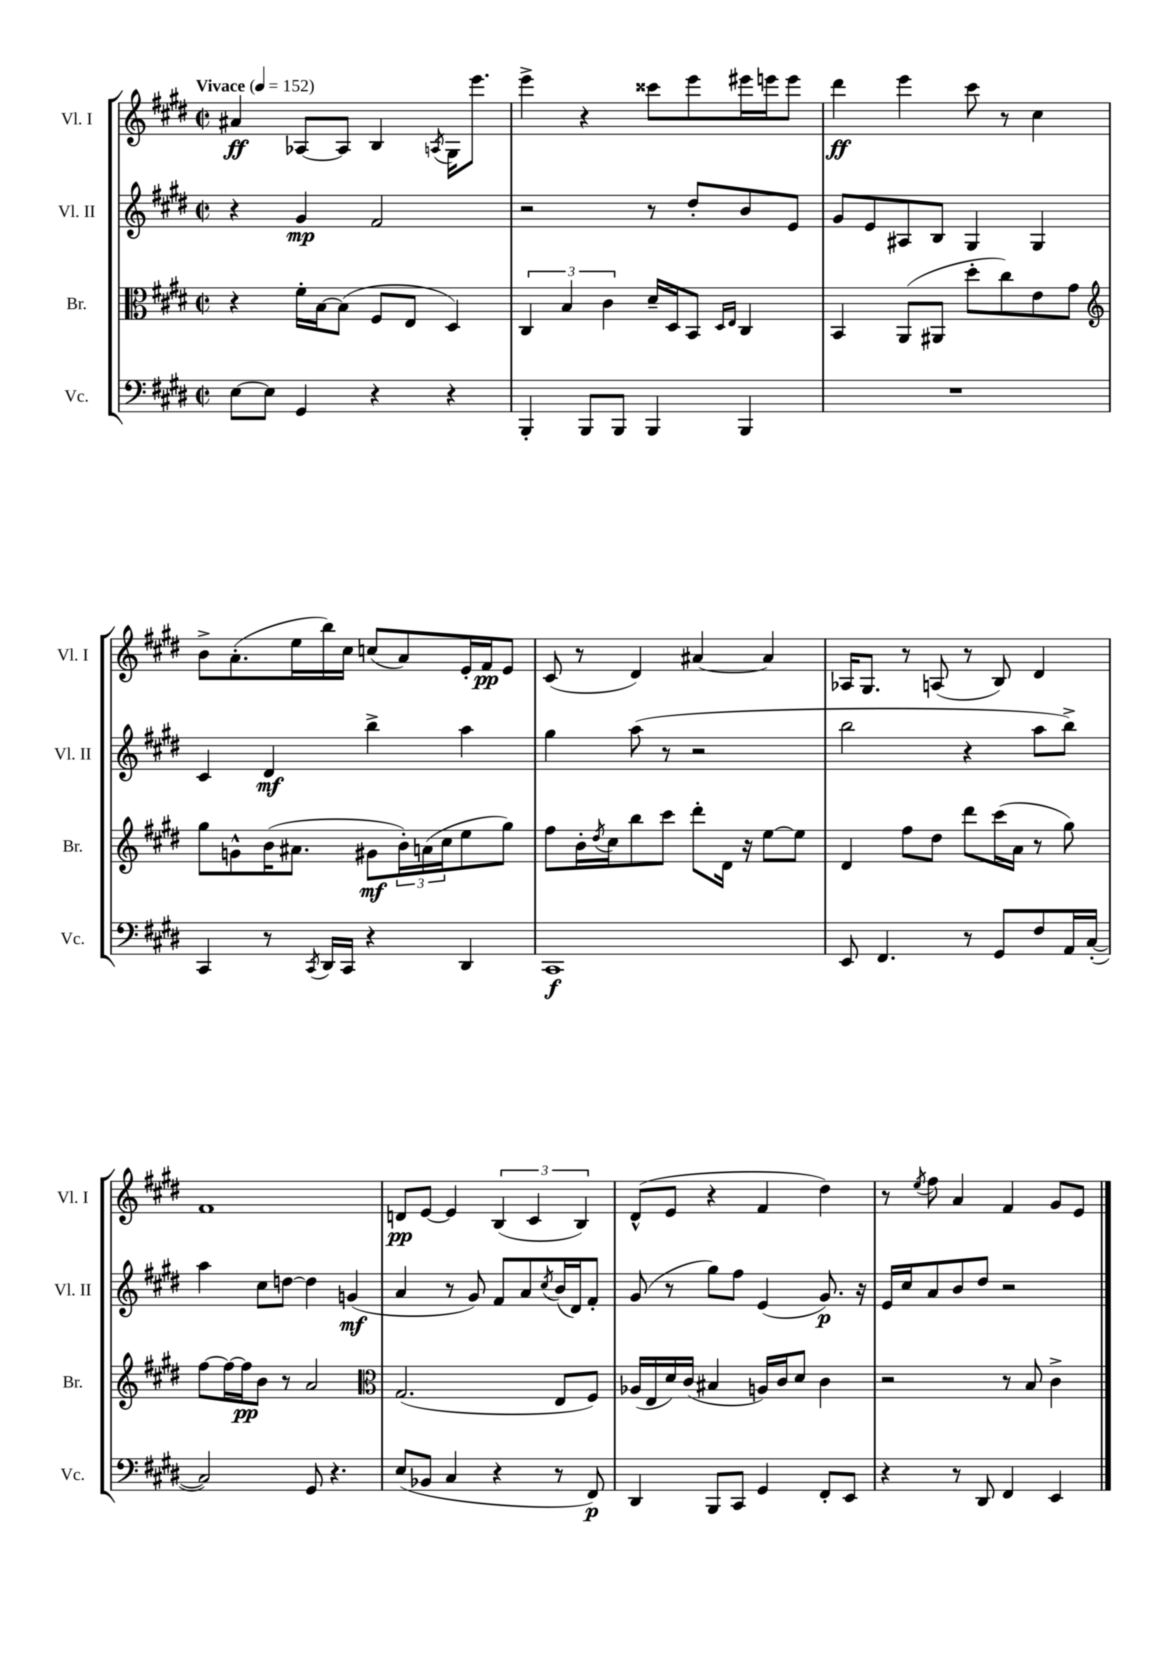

**kern	**kern	**kern	**kern
*staff4	*staff3	*staff2	*staff1
*clefF4	*clefC3	*clefG2	*clefG2
*k[f#c#g#d#]	*k[f#c#g#d#]	*k[f#c#g#d#]	*k[f#c#g#d#]
*M2/2	*M2/2	*M2/2	*M2/2
*met(c|)	*met(c|)	*met(c|)	*met(c|)
*MM152	*MM152	*MM152	*MM152
[8E	4r	4r	4a#
8E]	.	.	.
4GG#	16f#'	4g#	[8A-
.	[16B	.	.
.	(8B]	.	8A-]
4r	8F#	2f#	4B
.	8E	.	.
.	.	.	8qA
4r	4D#)	.	16G#
.	.	.	8.eee
=	=	=	=
4BBB'	6C#	2r	4eee^
.	6B	.	.
8BBB	.	.	4r
.	6c#	.	.
8BBB	.	.	.
4BBB	16d#~	8r	8ccc##
.	16D#	.	.
.	8BB	8dd#'	8eee
.	16qqD#	.	.
.	16qqE	.	.
4BBB	4C#	8b	16eee#
.	.	.	16eee
.	.	8e	8eee
=	=	=	=
1r	4BB	8g#	4ddd#
.	.	8e	.
.	(8AA	8A#	4eee
.	8AA#	8B	.
.	8dd#'	4G#	8ccc#
.	8cc#)	.	8r
.	8e	4G#	4cc#
.	8g#	.	.
=	=	=	=
*	*clefG2	*	*
4CC#	8gg#	4c#	8b^
.	8g^^	.	(8.a'
8r	(16b	4d#	.
.	8.a#	.	16ee
8qCC#	.	.	.
16DD#	.	.	16bb)
16CC#	.	.	16cc#
4r	8g#	4bb^	(8cc
.	24b')	.	8a)
.	(24a	.	.
.	24cc#	.	.
4DD#	8ee	4aa	16e'
.	.	.	16f#
.	8gg#)	.	8e
=	=	=	=
1CC#	8ff#	4gg#	(8c#
.	16b'	.	8r
.	8qdd#	.	.
.	16cc#	.	.
.	8bb	(8aa	4d#)
.	8ccc#	8r	.
.	8ddd#'	2r	[4a#
.	16d#	.	.
.	16r	.	.
.	[8ee	.	4a#]
.	8ee]	.	.
=	=	=	=
8EE	4d#	2bb	16A-
.	.	.	8.G#
4.FF#	.	.	.
.	8ff#	.	8r
.	8dd#	.	(8A
8r	8ddd#	4r	8r
8GG#	(16ccc#	.	8B)
.	16a	.	.
8F#	8r	8aa	4d#
16AA	8gg#)	8bb^)	.
([16C#'	.	.	.
=	=	=	=
2C#])	[8ff#	4aa	1f#
.	16ff#_	.	.
.	16ff#]	.	.
.	8b	8cc#	.
.	8r	[8dd	.
8GG#	2a	4dd]	.
4.r	.	.	.
.	.	(4g	.
=	=	=	=
*	*clefC3	*	*
(8E	(2.G#	4a	8d
8BB-	.	.	[8e
4C#	.	8r	4e]
.	.	8g#)	.
4r	.	8f#	(6B
.	.	8a	.
.	.	.	6c#
.	.	8qcc#	.
8r	8E	(16b	.
.	.	16d#)	.
.	.	.	6B)
8FF#)	8F#)	8f#'	.
=	=	=	=
4DD#	(16A-	(8g#	(8d#^^
.	16E	.	.
.	16d#)	8r	8e
.	(16c#	.	.
8BBB	4B#	8gg#)	4r
8CC#	.	8ff#	.
4GG#	16A)	(4e	4f#
.	16c#	.	.
.	8d#	.	.
8FF#'	4c#	8.g#)	4dd#)
8EE	.	.	.
.	.	16r	.
=	=	=	=
4r	2r	16e	8r
.	.	16cc#	.
.	.	.	8qee
.	.	8a	8ff#
8r	.	8b	4a
8DD#	.	8dd#	.
4FF#	8r	2r	4f#
.	8B	.	.
4EE	4c#^	.	8g#
.	.	.	8e
==	==	==	==
*-	*-	*-	*-
